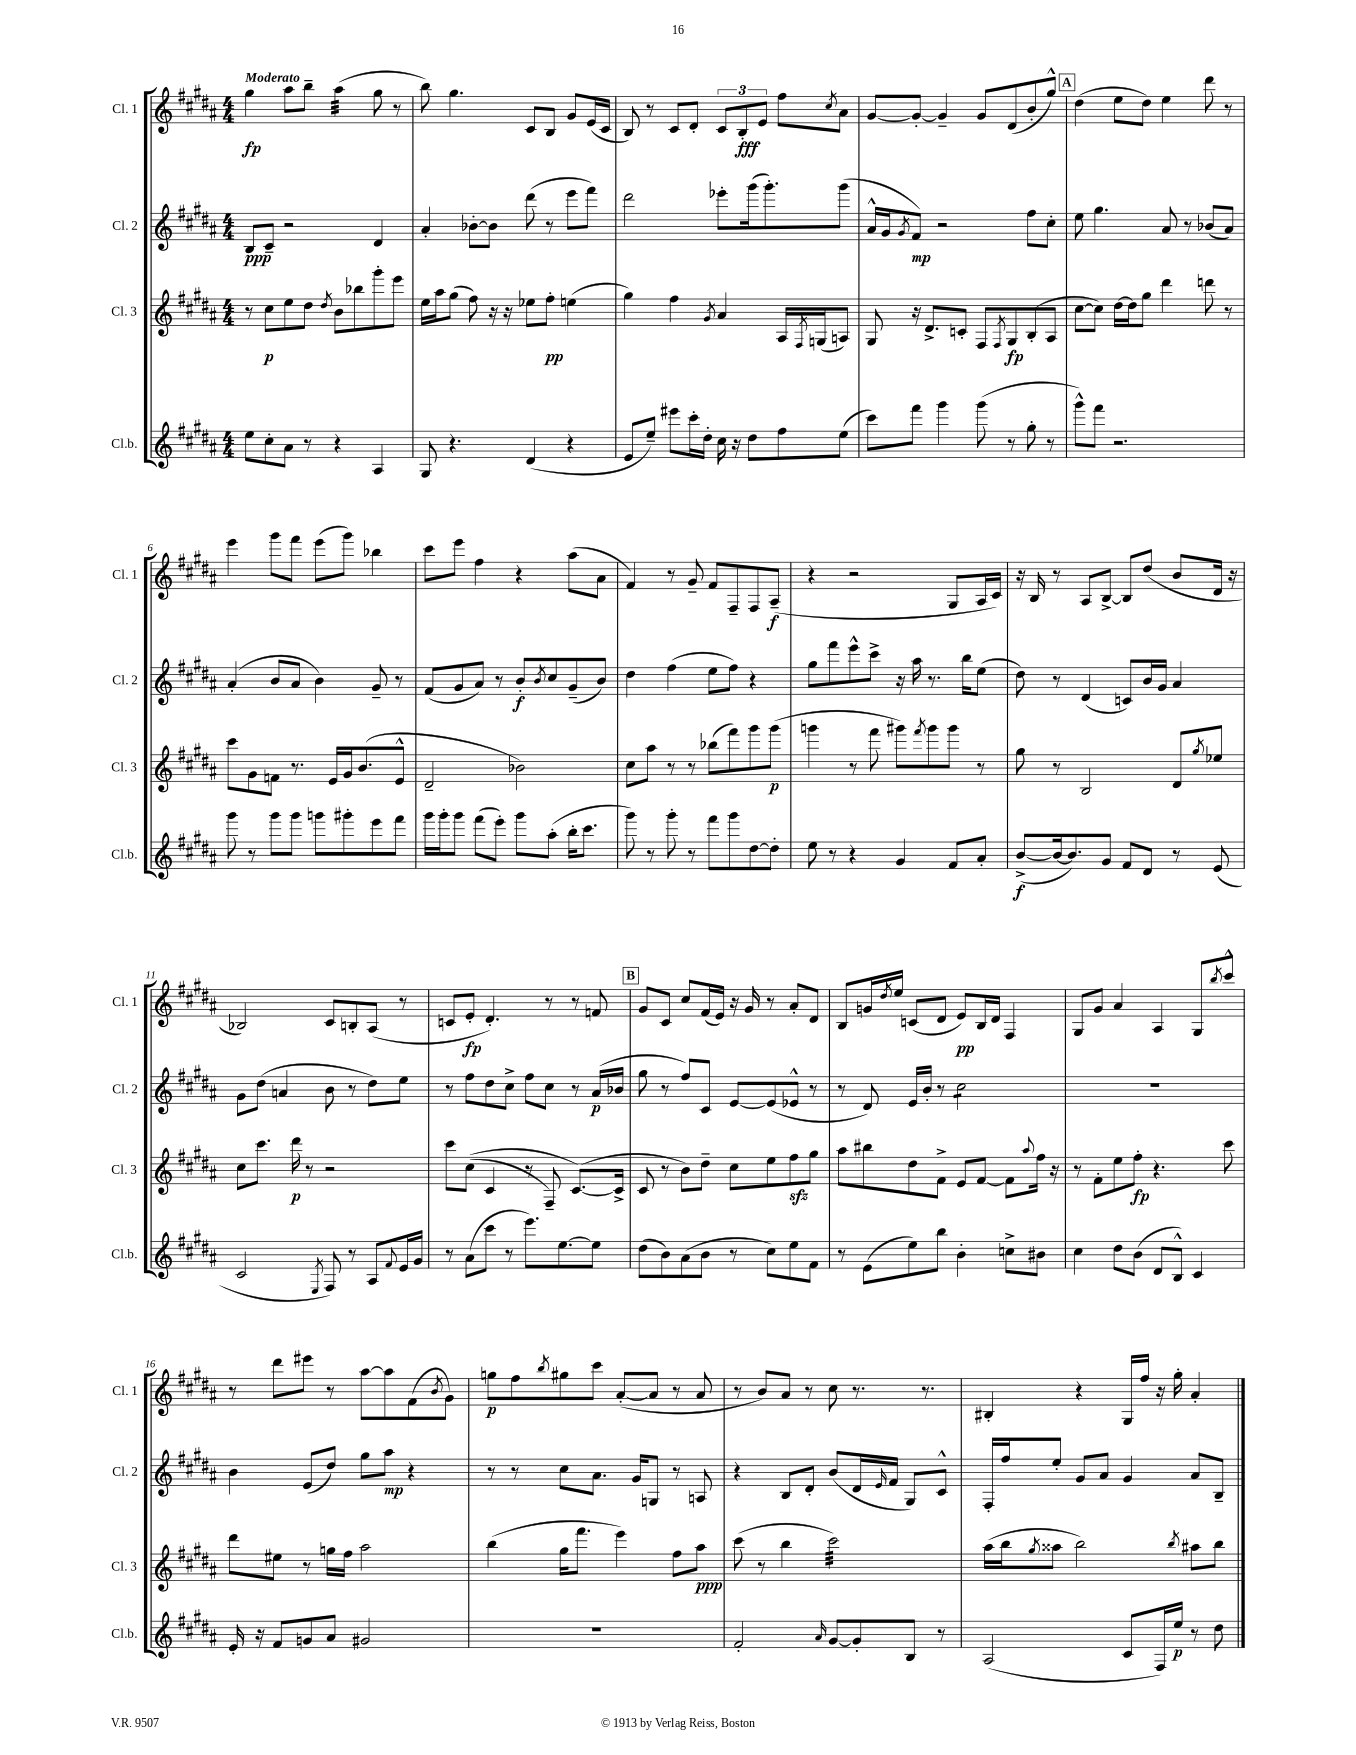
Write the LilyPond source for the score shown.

<<
\new StaffGroup <<
\new Staff = "s0" \with { instrumentName = "Cl. 1" shortInstrumentName = "Cl. 1" } {
    \clef treble \key b \major \numericTimeSignature \time 4/4 \tempo "Moderato"
    gis''4\fp ais''8 b''8-- ais''4:32( gis''8 r8 |
    b''8) gis''4. cis'8 b8 gis'8 e'16( cis'16 |
    b8) r8 cis'8 dis'8-. \tuplet 3/2 { cis'8 b8-.\fff e'8 } fis''8 \acciaccatura { cis''8 } ais'8 |
    gis'8~ gis'8~-. gis'4-- gis'8 dis'8( b'8-. gis''8-^) |
    \mark \markup { \box "A" } dis''4( e''8 dis''8) e''4 dis'''8 r8 |
    e'''4 gis'''8 fis'''8 e'''8( gis'''8) bes''4 |
    cis'''8 e'''8 fis''4 r4 ais''8( ais'8 |
    fis'4) r8 gis'8-- fis'8 fis8-- fis8 ais8--\f( |
    r4 r2 gis8 ais16 cis'16) |
    r16 b16 r8 ais8 b8~-> b8 dis''8( b'8 dis'16 r16 |
    bes2) cis'8 b8-. ais8( r8 |
    c'8 e'8-.\fp dis'4.-.) r8 r8 f'8 |
    \mark \markup { \box "B" } gis'8 cis'8 cis''8 fis'16( e'16) r16 gis'16 r8 ais'8-. dis'8 |
    b8 g'16 \acciaccatura { dis''8 } e''16 c'8( dis'8 e'8\pp) b16 dis'16 fis4 |
    gis8 gis'8 ais'4 ais4 gis8 \acciaccatura { b''8 } cis'''8-^ |
    r8 dis'''8 eis'''8 r8 ais''8~ ais''8 fis'8( \acciaccatura { b'8 } gis'8) |
    g''8\p fis''8 \acciaccatura { b''8 } gis''8 cis'''8 ais'8~-.( ais'8 r8 ais'8 |
    r8 b'8) ais'8 r8 cis''8 r8. r8. |
    bis4-. r4 gis16 fis''16 r16 gis''16-. ais'4-. \bar "|." |
}
\new Staff = "s1" \with { instrumentName = "Cl. 2" shortInstrumentName = "Cl. 2" } {
    \clef treble \key b \major \numericTimeSignature \time 4/4
    b8\ppp cis'8-- r2 dis'4 |
    ais'4-. bes'8~-. bes'8 dis'''8( r8 e'''8 fis'''8) |
    dis'''2 ees'''8-. gis'''16( gis'''8.-.) gis'''8( |
    ais'16-^ gis'16 \acciaccatura { gis'8 } fis'8\mp) r2 fis''8 cis''8-. |
    \mark \markup { \box "A" } e''8 gis''4. ais'8 r8 bes'8( ais'8) |
    ais'4-.( b'8 ais'8 b'4) gis'8-- r8 |
    fis'8( gis'8 ais'8) r8 b'8-.\f \acciaccatura { b'8 } cis''8 gis'8--( b'8) |
    dis''4 fis''4( e''8 fis''8) r4 |
    gis''8 fis'''8 e'''8-^ cis'''8-> r16 ais''16 r8. b''16 e''8( |
    dis''8) r8 dis'4( c'8) b'16 gis'16 ais'4 |
    gis'8 dis''8( a'4 b'8 r8 dis''8) e''8 |
    r8 fis''8 dis''8 cis''8-> fis''8 cis''8 r8 ais'16\p( bes'16 |
    \mark \markup { \box "B" } gis''8 r8 fis''8) cis'8 e'8~ e'8( ees'8-^ r8 |
    r8 dis'8) e'16 b'16-. r8 cis''2:8 |
    R1 |
    b'4 e'8( dis''8) gis''8 ais''8\mp r4 |
    r8 r8 cis''8 ais'8. gis'16 g8 r8 a8 |
    r4 b8 dis'8-. b'8( dis'16 \grace { e'16 } fis'16 gis8) cis'8-^ |
    fis16-. fis''16 e''8-. gis'8 ais'8 gis'4 ais'8 b8-- \bar "|." |
}
\new Staff = "s2" \with { instrumentName = "Cl. 3" shortInstrumentName = "Cl. 3" } {
    \clef treble \key b \major \numericTimeSignature \time 4/4
    r8 cis''8\p e''8 dis''8 \acciaccatura { dis''8 } b'8 bes''8 gis'''8-. e'''8 |
    e''16 ais''16 gis''8( fis''8) r16 r16 ees''8 fis''8-.\pp e''4( |
    gis''4) fis''4 \acciaccatura { gis'8 } ais'4 ais16 \acciaccatura { fis8 } g16( a8) |
    gis8 r16 dis'8.-> c'8-. fis8 \acciaccatura { fis8 } gis8\fp b8-.( ais8 |
    \mark \markup { \box "A" } cis''8~ cis''8) dis''16~ dis''16 gis''8 dis'''4 d'''8 r8 |
    cis'''8 gis'8 f'8 r8. e'16 gis'16 b'8.( e'8-^ |
    dis'2-- bes'2) |
    cis''8 ais''8 r8 r8 bes''8( fis'''8) gis'''8 gis'''8\p( |
    g'''4 r8 fis'''8 gis'''8) \acciaccatura { fis'''8 } gis'''8 gis'''8 r8 |
    gis''8 r8 b2 dis'8 \acciaccatura { gis''8 } ees''8 |
    cis''8 cis'''8. dis'''16\p r8 r2 |
    cis'''8 cis''8(\( cis'4 r8 fis8--) cis'8.~(\) cis'16-> |
    \mark \markup { \box "B" } cis'8 r8 b'8) dis''8-- cis''8 e''8 fis''8\sfz gis''8 |
    ais''8 bis''8 dis''8 fis'8-> e'8 fis'8~ fis'8 \appoggiatura { ais''8 } fis''16 r16 |
    r8 fis'8-. e''8 fis''8-.\fp r4. cis'''8 |
    dis'''8 eis''8 r8 g''16 fis''16 ais''2 |
    b''4( gis''16 fis'''8. e'''4) fis''8 ais''8\ppp |
    cis'''8( r8 b''4 cis'''2:32) |
    ais''16( b''16 \acciaccatura { gis''8 } aisis''8 b''2) \acciaccatura { b''8 } ais''8 b''8 \bar "|." |
}
\new Staff = "s3" \with { instrumentName = "Cl.b." shortInstrumentName = "Cl.b." } {
    \clef treble \key b \major \numericTimeSignature \time 4/4
    e''8 cis''8-. ais'8 r8 r4 ais4 |
    gis8 r4. dis'4( r4 |
    e'8 e''8--) eis'''8 cis'''16-. dis''16-. cis''16 r16 dis''8 fis''8 e''8( |
    cis'''8) fis'''8 gis'''4 gis'''8( r8 gis''8-. r8 |
    \mark \markup { \box "A" } gis'''8-^) fis'''8 r2. |
    gis'''8 r8 gis'''8 gis'''8 g'''8 gis'''8-. e'''8 fis'''8 |
    gis'''16 gis'''16-. gis'''8 fis'''8( e'''8-.) gis'''8 ais''8-.( b''16-. cis'''8. |
    gis'''8) r8 gis'''8-. r8 fis'''8 gis'''8 dis''8~ dis''8-. |
    e''8 r8 r4 gis'4 fis'8 ais'8-. |
    b'8~->\f( b'16~ b'8.) gis'8 fis'8 dis'8 r8 e'8( |
    cis'2 \acciaccatura { e8 } fis8) r8 ais8 \appoggiatura { fis'8 } e'16 gis'16 |
    r8 ais'8( cis'''8 r8 e'''8.) e''8.~ e''8 |
    \mark \markup { \box "B" } dis''8( b'8) ais'8( b'8 r8 cis''8) e''8 fis'8 |
    r8 e'8( e''8) b''8 b'4-. c''8-> bis'8 |
    cis''4 dis''8 b'8( dis'8 b8-^) cis'4 |
    e'16-. r16 fis'8 g'8 ais'8 gis'2 |
    R1 |
    fis'2-. \grace { ais'16 } gis'8~ gis'8-. b8 r8 |
    ais2( cis'8 fis16) e''16\p r8 dis''8 \bar "|." |
}
>>
>>
